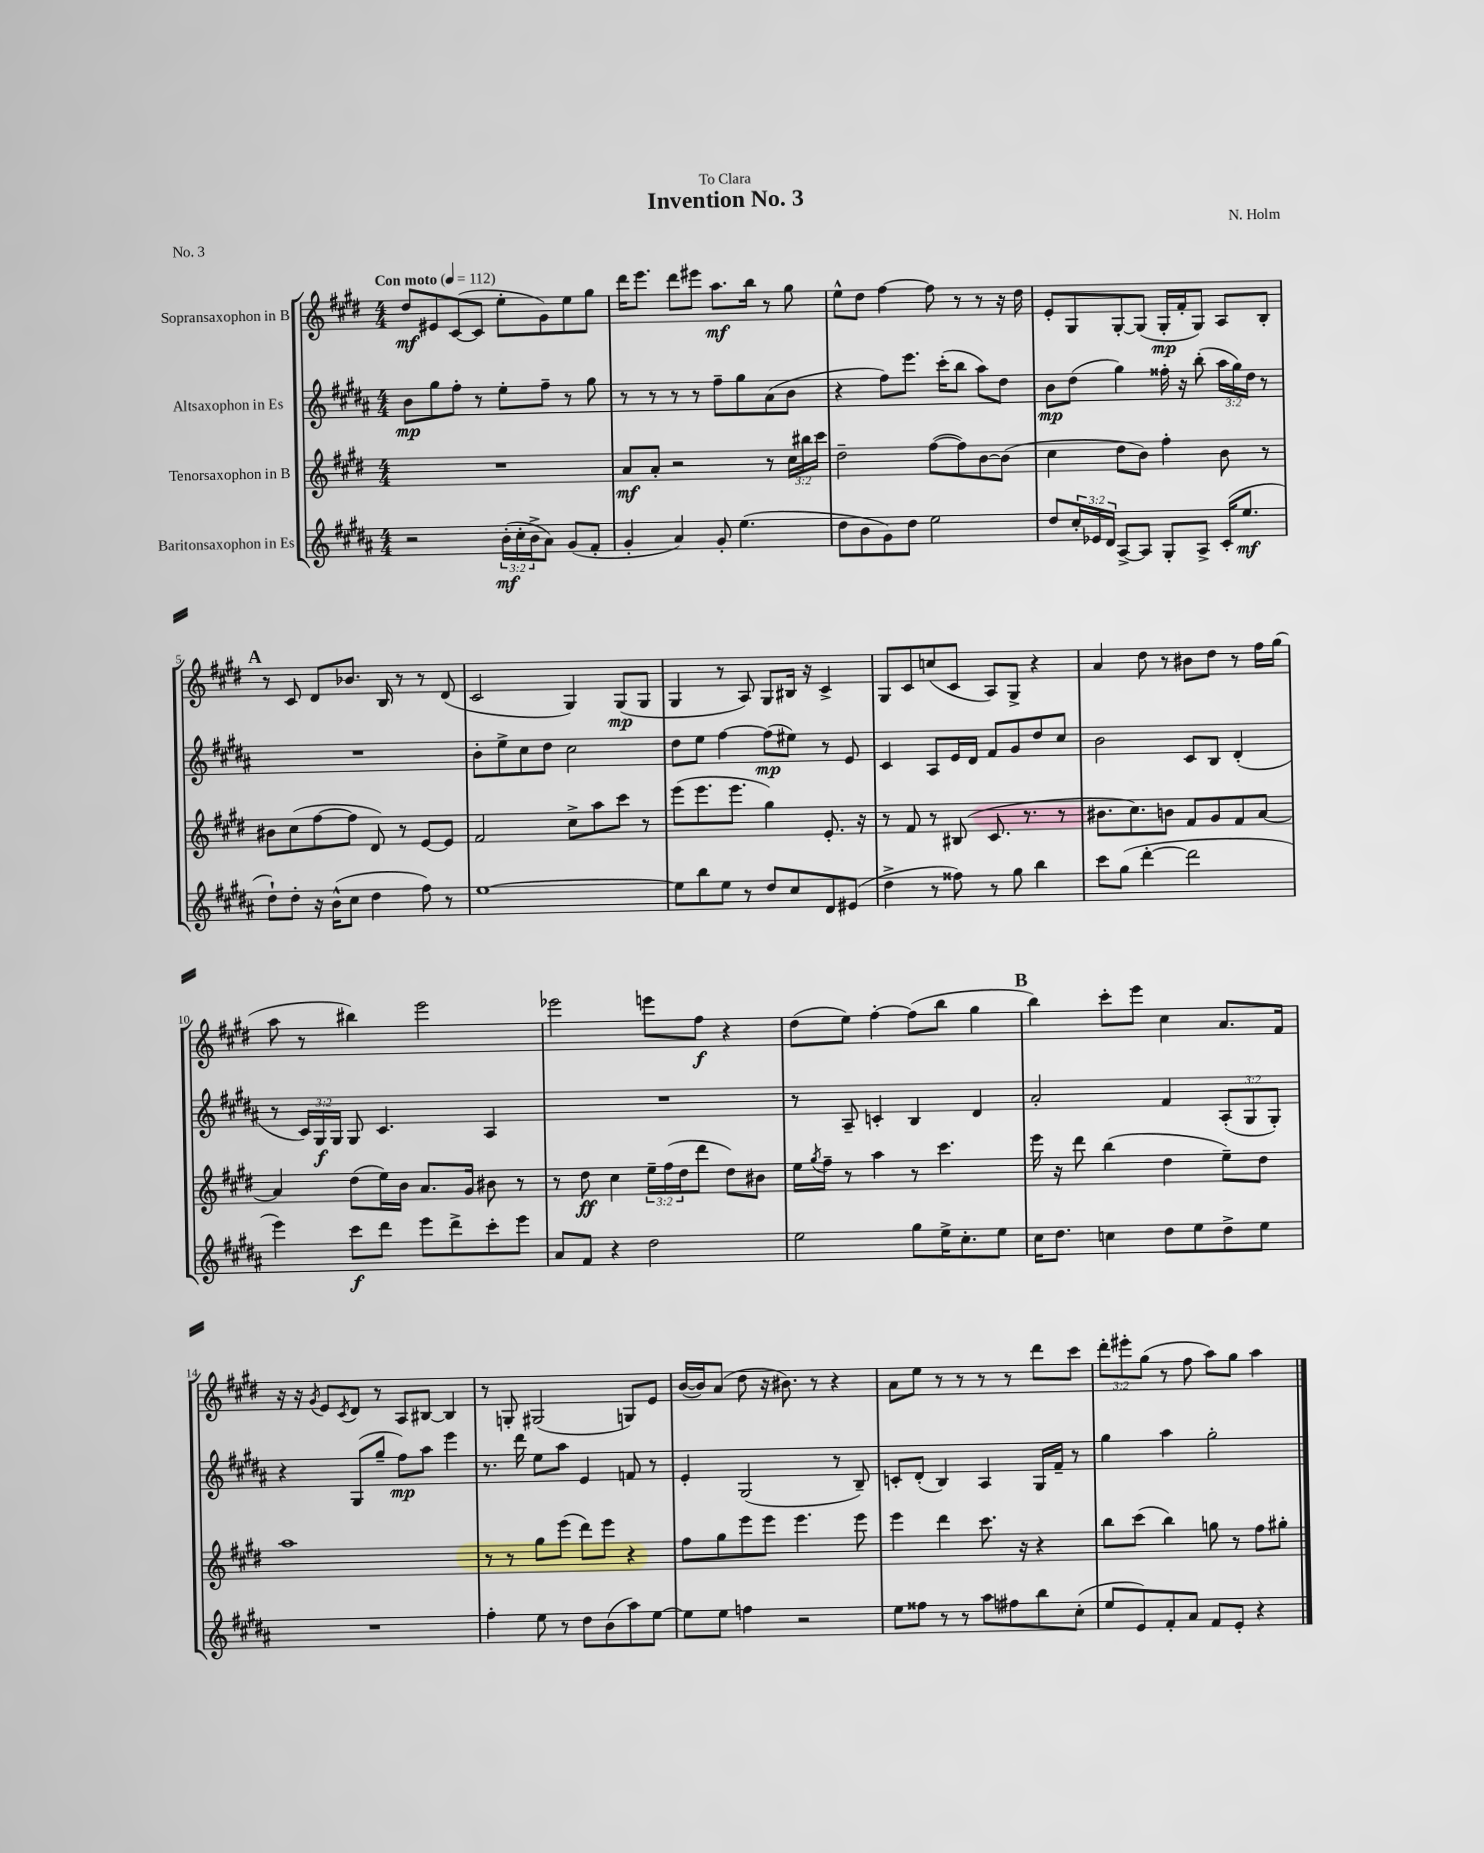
\header { title = "Invention No. 3" composer = "N. Holm" dedication = "To Clara" piece = "No. 3" }
<<
\new StaffGroup <<
\new Staff = "s0" \with { instrumentName = "Sopransaxophon in B" } {
    \clef treble \key e \major \numericTimeSignature \time 4/4 \override Staff.TupletNumber.text = #tuplet-number::calc-fraction-text \tempo "Con moto" 4 = 112
    dis''8\mf eis'8 cis'8~( cis'8 e''8-. gis'8) e''8 gis''8 |
    dis'''16 e'''8. dis'''8 eis'''8 a''8.\mf b''16 r8 gis''8 |
    e''8-^ dis''8 fis''4~ fis''8 r8 r8 r16 dis''16 |
    e'8-. gis8 gis8~-. gis8( gis16-.\mp fis'16-. gis8) a8 b8-. |
    \mark \markup { \bold "A" } r8 cis'8 dis'8 bes'8. b16 r8 r8 dis'8( |
    cis'2 gis4) gis8\mp( gis8 |
    gis4 r8 a8) gis8 bis16 r16 cis'4-> |
    gis8 cis'8 c''8( cis'8 a8) gis8-> r4 |
    a'4 dis''8 r8 bis'8 dis''8 r8 fis''16 gis''16( |
    a''8 r8 bis''4) e'''2 |
    ees'''2 e'''8 fis''8\f r4 |
    dis''8( e''8) fis''4~-. fis''8( b''8 gis''4 |
    \mark \markup { \bold "B" } b''4) cis'''8-. e'''8 cis''4 a'8. fis'16 |
    r16 r16 \acciaccatura { gis'8 } e'8 \acciaccatura { cis'8 } dis'8 r8 a8 bis8~ bis4 |
    r8 g8-. gis2( g8) e'8 |
    b'16~( b'16) a'8( dis''8 r16 bis'8.) r8 r4 |
    a'8 e''8 r8 r8 r8 r8 dis'''8 cis'''8 |
    \tuplet 3/2 { dis'''8-. eis'''8-. gis''8( } r8 fis''8 a''8) gis''8 a''4 \bar "|." |
}
\new Staff = "s1" \with { instrumentName = "Altsaxophon in Es" } {
    \clef treble \key b \major \numericTimeSignature \time 4/4 \override Staff.TupletNumber.text = #tuplet-number::calc-fraction-text
    b'8\mp gis''8 fis''8-. r8 e''8-. fis''8-- r8 gis''8 |
    r8 r8 r8 r8 fis''8-- gis''8 ais'8( b'8 |
    r4 fis''8) e'''8. cis'''16-.( b''8 ais''8) dis''8 |
    b'8\mp dis''8( gis''4) fisis''16-. r16 b''8-.( \tuplet 3/2 { ais''16 gis''16) dis''16 } r8 |
    \mark \markup { \bold "A" } R1 |
    b'8-. e''8-> cis''8 dis''8 cis''2 |
    dis''8 e''8 fis''4~ fis''8\mp( eis''8) r8 e'8 |
    cis'4 ais8 e'16 dis'16 fis'8 gis'8 dis''8 cis''8 |
    b'2 cis'8 b8 dis'4-.( |
    r8 \tuplet 3/2 { cis'16) gis16\f gis16 } gis8 cis'4. ais4 |
    R1 |
    r8 ais8-- c'4-. b4 dis'4 |
    \mark \markup { \bold "B" } ais'2-. fis'4 \tuplet 3/2 { ais8-.( gis8 gis8-.) } |
    r4 gis8( gis''8-- fis''8\mp) ais''8 e'''4 |
    r8. dis'''16 e''8 ais''8 e'4 f'8 r8 |
    e'4-. gis2( r8 b8--) |
    c'8-. dis'8-.( b4) ais4 gis16 fis'16-- r8 |
    gis''4 ais''4 gis''2-. \bar "|." |
}
\new Staff = "s2" \with { instrumentName = "Tenorsaxophon in B" } {
    \clef treble \key e \major \numericTimeSignature \time 4/4 \override Staff.TupletNumber.text = #tuplet-number::calc-fraction-text
    R1 |
    a'8\mf a'8-. r2 r8 \tuplet 3/2 { cis''16 bis''16 cis'''16 } |
    dis''2-- fis''8~( fis''8) b'8~ b'8( |
    cis''4 dis''8 b'8) fis''4-. b'8 r8 |
    \mark \markup { \bold "A" } bis'8 cis''8( fis''8~ fis''8 dis'8) r8 e'8~ e'8 |
    fis'2 cis''8-> a''8 cis'''8 r8 |
    e'''8( e'''8. e'''8. gis''4) e'8.-. r16 |
    r8 fis'8 r8 bis8( cis'8. r8. r8 |
    bis'8. cis''8.) b'8 fis'8 gis'8 fis'8 a'8~ |
    a'4 dis''8( e''16) b'16 a'8. gis'16 bis'8 r8 |
    r8 dis''8\ff cis''4 \tuplet 3/2 { e''16-- fis''16( dis''16 } dis'''8 dis''8) bis'8 |
    e''16 \acciaccatura { gis''8 } fis''16-- r8 a''4 r8 cis'''4. |
    \mark \markup { \bold "B" } e'''16 r16 dis'''8 b''4( dis''4 e''8--) dis''8 |
    a''1 |
    r8 r8 gis''8 e'''8( dis'''8) e'''8 r4 |
    fis''8 gis''8 e'''8 e'''8 e'''4. e'''8 |
    e'''4 dis'''4 cis'''8. r16 r4 |
    b''8 cis'''8( b''4) g''8 r8 fis''8 gis''8-. \bar "|." |
}
\new Staff = "s3" \with { instrumentName = "Baritonsaxophon in Es" } {
    \clef treble \key b \major \numericTimeSignature \time 4/4 \override Staff.TupletNumber.text = #tuplet-number::calc-fraction-text
    r2 \tuplet 3/2 { b'16-.\mf( cis''16-. b'16-> } ais'8) gis'8( fis'8-. |
    gis'4-. ais'4) gis'8-. e''4.( |
    dis''8 b'8 gis'8) dis''8 e''2 |
    dis''8 \tuplet 3/2 { cis''16-. ees'16 dis'16 } ais8~-> ais8 gis8-. ais8-> cis'16-.( e''8.\mf |
    \mark \markup { \bold "A" } dis''8-!) dis''8-. r16 b'16-^( cis''8 dis''4 fis''8) r8 |
    e''1~ |
    e''8 b''8 e''8 r8 dis''8 cis''8 dis'8 eis'8( |
    dis''4-> r8 fisis''8) r8 gis''8 b''4 |
    cis'''8 gis''8( dis'''4~-. dis'''2 |
    e'''4) cis'''8\f dis'''8 e'''8 dis'''8-> cis'''8-. e'''8 |
    ais'8 fis'8 r4 dis''2 |
    e''2 gis''8 e''16-> cis''8.-. e''8 |
    \mark \markup { \bold "B" } cis''16 dis''8. c''4 dis''8 e''8 dis''8-> e''8 |
    R1 |
    fis''4-. e''8 r8 dis''8 b'8( ais''8) e''8~ |
    e''8 e''8 f''4 r2 |
    e''8 fisis''8 r8 r8 ais''8 fis''8 b''8 cis''8-.( |
    e''8 e'8) fis'8-. ais'8 fis'8 e'8-. r4 \bar "|." |
}
>>
>>
